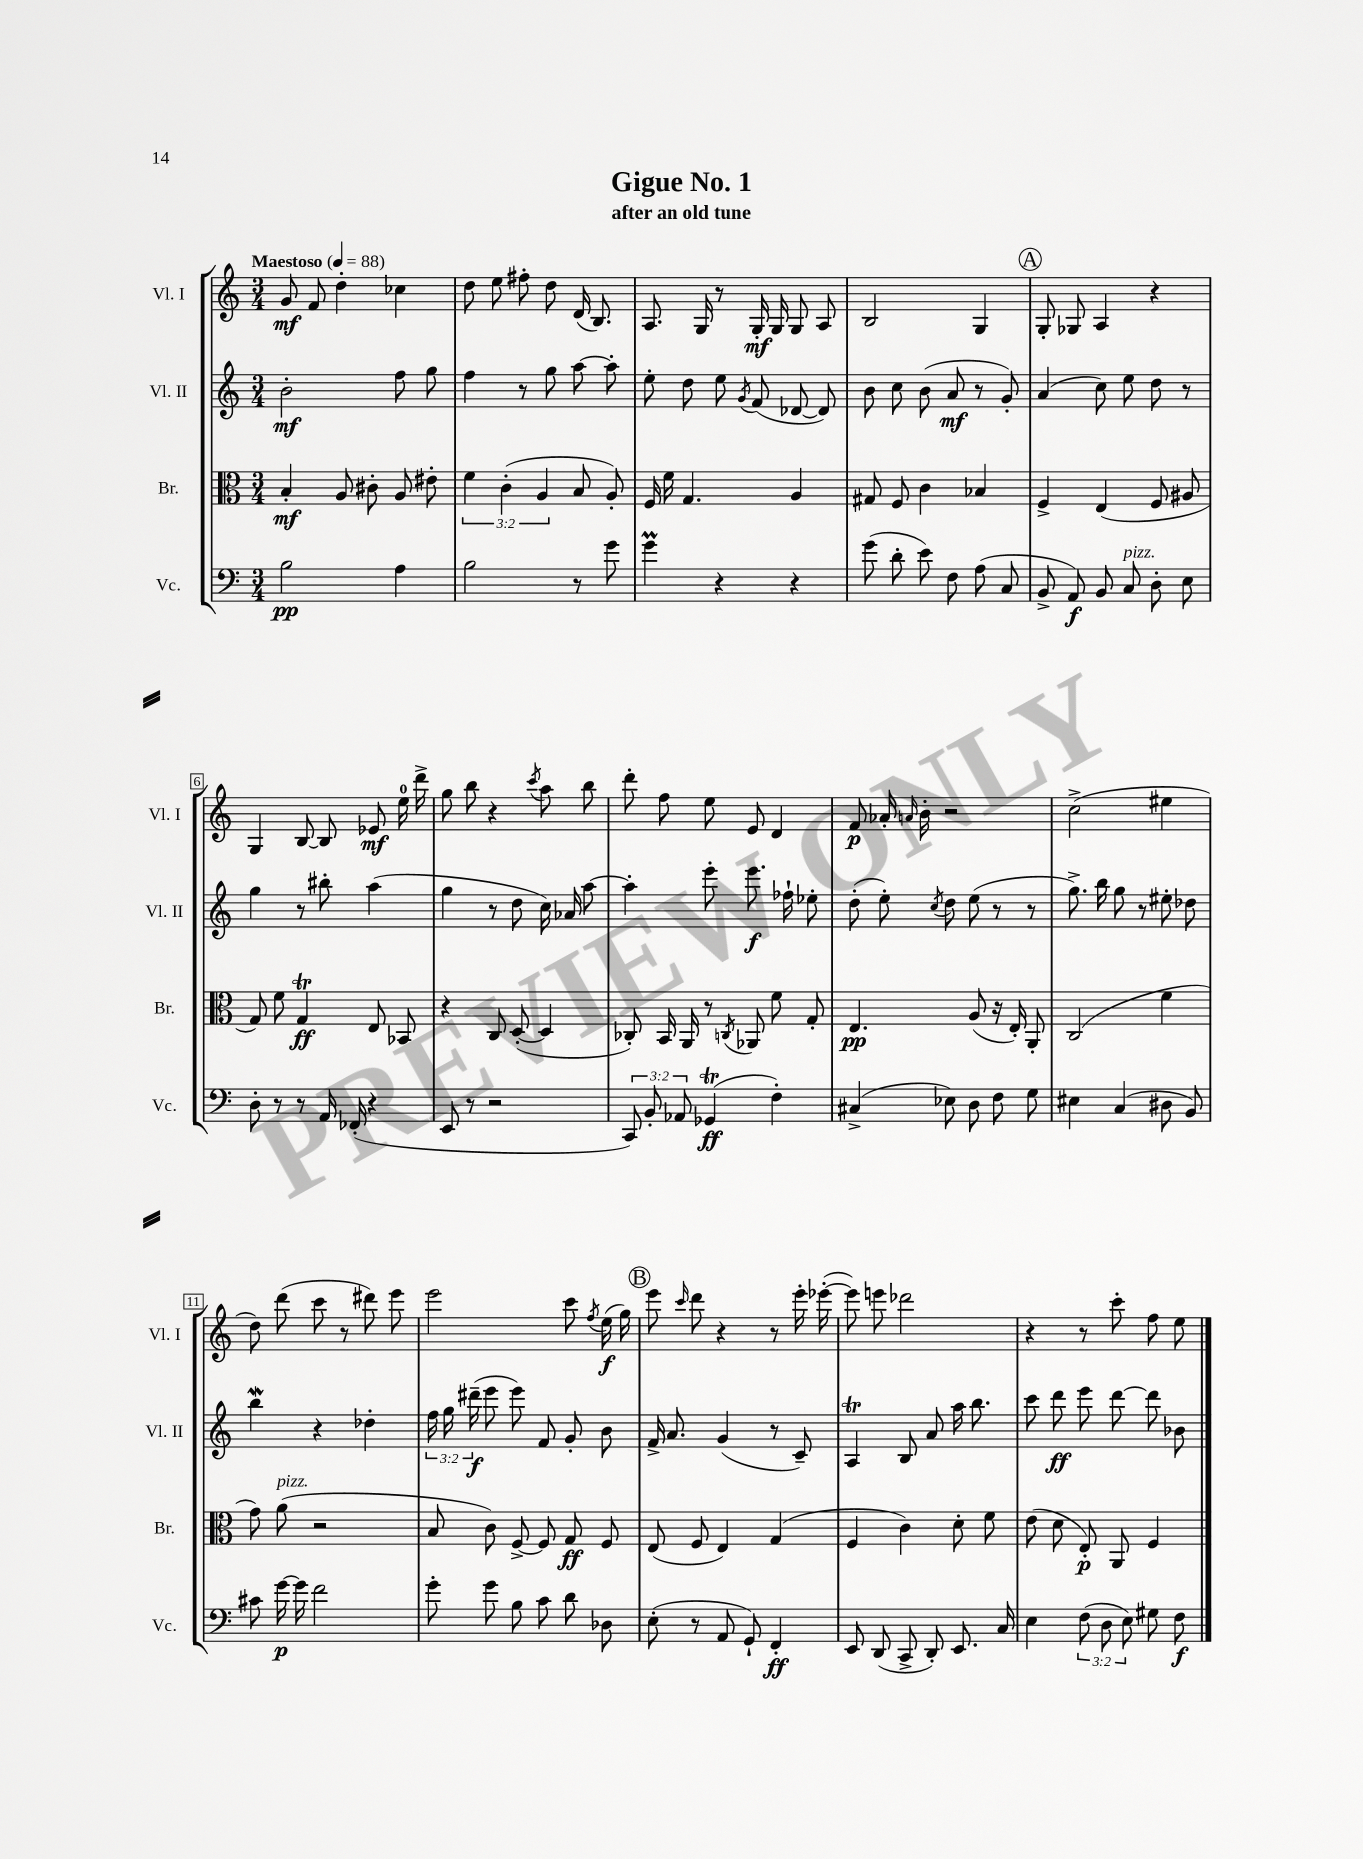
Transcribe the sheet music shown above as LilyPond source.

\header { title = "Gigue No. 1" subtitle = "after an old tune" }
<<
\new StaffGroup <<
\new Staff = "s0" \with { instrumentName = "Vl. I" shortInstrumentName = "Vl. I" } {
    \clef treble \key c \major \numericTimeSignature \time 3/4 \tempo "Maestoso" 4 = 88
    \autoBeamOff g'8\mf f'8 d''4-. ces''4 |
    d''8 e''8 fis''8-. d''8 d'16( b8.) |
    a8. g16 r8 g16-.\mf g16 g8 a8 |
    b2 g4 |
    \mark \markup { \circle "A" } g8-. ges8 a4 r4 |
    g4 b8~ b8 ees'8\mf e''16-0 d'''16-> |
    g''8 b''8 r4 \acciaccatura { c'''8 } a''8 b''8 |
    d'''8-. f''8 e''8 e'8 d'4 |
    f'8\p aes'16-. \grace { a'16 } b'16-. r2 |
    c''2->( eis''4 |
    d''8) d'''8( c'''8 r8 dis'''8) e'''8 |
    e'''2 c'''8 \acciaccatura { f''8 } e''16\f( g''16) |
    \mark \markup { \circle "B" } e'''8 \grace { c'''16 } d'''8 r4 r8 e'''16-. ees'''16~-.( |
    ees'''8) e'''8 des'''2 |
    r4 r8 c'''8-. f''8 e''8 \bar "|." |
}
\new Staff = "s1" \with { instrumentName = "Vl. II" shortInstrumentName = "Vl. II" } {
    \clef treble \key c \major \numericTimeSignature \time 3/4 \override Staff.TupletNumber.text = #tuplet-number::calc-fraction-text
    \autoBeamOff b'2-.\mf f''8 g''8 |
    f''4 r8 g''8 a''8~ a''8-. |
    e''8-. d''8 e''8 \acciaccatura { g'8 } f'8( des'8~ des'8) |
    b'8 c''8 b'8( a'8\mf r8 g'8-.) |
    \mark \markup { \circle "A" } a'4( c''8) e''8 d''8 r8 |
    g''4 r8 bis''8-. a''4( |
    g''4 r8 d''8 c''16) aes'16 a''8~ |
    a''4-. e'''8-. e'''8.\f fes''16-! ees''8-. |
    d''8-.( e''8-.) \acciaccatura { c''8 } d''8 e''8( r8 r8 |
    g''8.->) b''16 g''8 r8 eis''8-. des''8 |
    b''4\mordent r4 des''4-. |
    \tuplet 3/2 { f''16 g''16 dis'''16--\f( } e'''8 e'''8) f'8 g'8-. b'8 |
    \mark \markup { \circle "B" } f'16-> a'8. g'4( r8 c'8--) |
    a4\trill b8 a'8 a''16 b''8. |
    c'''8 d'''8\ff e'''8 d'''8~ d'''8 bes'8 \bar "|." |
}
\new Staff = "s2" \with { instrumentName = "Br." shortInstrumentName = "Br." } {
    \clef alto \key c \major \numericTimeSignature \time 3/4 \override Staff.TupletNumber.text = #tuplet-number::calc-fraction-text
    \autoBeamOff b4-.\mf a8 cis'8-. a8 eis'8-. |
    \tuplet 3/2 { f'4 c'4-.( a4 } b8 a8-.) |
    f16 f'16 g4. a4 |
    gis8 f8 c'4 bes4 |
    \mark \markup { \circle "A" } f4-> e4( f8 ais8 |
    g8) f'8 g4\trill\ff e8 bes,8 |
    r4 c8 d8~-.( d4 |
    ces8-.) b,16 a,16 r8 \acciaccatura { c8 } aes,8 f'8 g8-. |
    e4.\pp a8( r16 e16-.) a,8-. |
    c2( f'4 |
    g'8) a'8^\markup { \italic "pizz." }( r2 |
    b8 c'8) f8~-> f8 g8\ff f8 |
    \mark \markup { \circle "B" } e8( f8 e4) g4( |
    f4 c'4) d'8-. f'8 |
    e'8( d'8 e8-.\p) a,8 f4 \bar "|." |
}
\new Staff = "s3" \with { instrumentName = "Vc." shortInstrumentName = "Vc." } {
    \clef bass \key c \major \numericTimeSignature \time 3/4 \override Staff.TupletNumber.text = #tuplet-number::calc-fraction-text
    \autoBeamOff b2\pp a4 |
    b2 r8 g'8 |
    g'4\prall r4 r4 |
    g'8( d'8-. e'8) f8 a8( c8 |
    \mark \markup { \circle "A" } b,8-> a,8\f) b,8 c8^\markup { \italic "pizz." } d8-. e8 |
    d8-. r8 r8 a,16 fes,16-.( r4 |
    e,8 r8 r2 |
    \tuplet 3/2 { c,8) b,8-. aes,8 } ges,4\trill\ff( f4-.) |
    cis4->( ees8) d8 f8 g8 |
    eis4 c4( dis8 b,8) |
    cis'8 g'16~\p g'16 f'2 |
    g'8-. g'8 b8 c'8 d'8 des8 |
    \mark \markup { \circle "B" } e8-.( r8 a,8 g,8-!) f,4-.\ff |
    e,8 d,8( c,8-> d,8-.) e,8. c16 |
    e4 \tuplet 3/2 { f8( d8 e8) } gis8 f8\f \bar "|." |
}
>>
>>
\layout { \context { \Score \override BarNumber.stencil = #(make-stencil-boxer 0.1 0.3 ly:text-interface::print) } }
